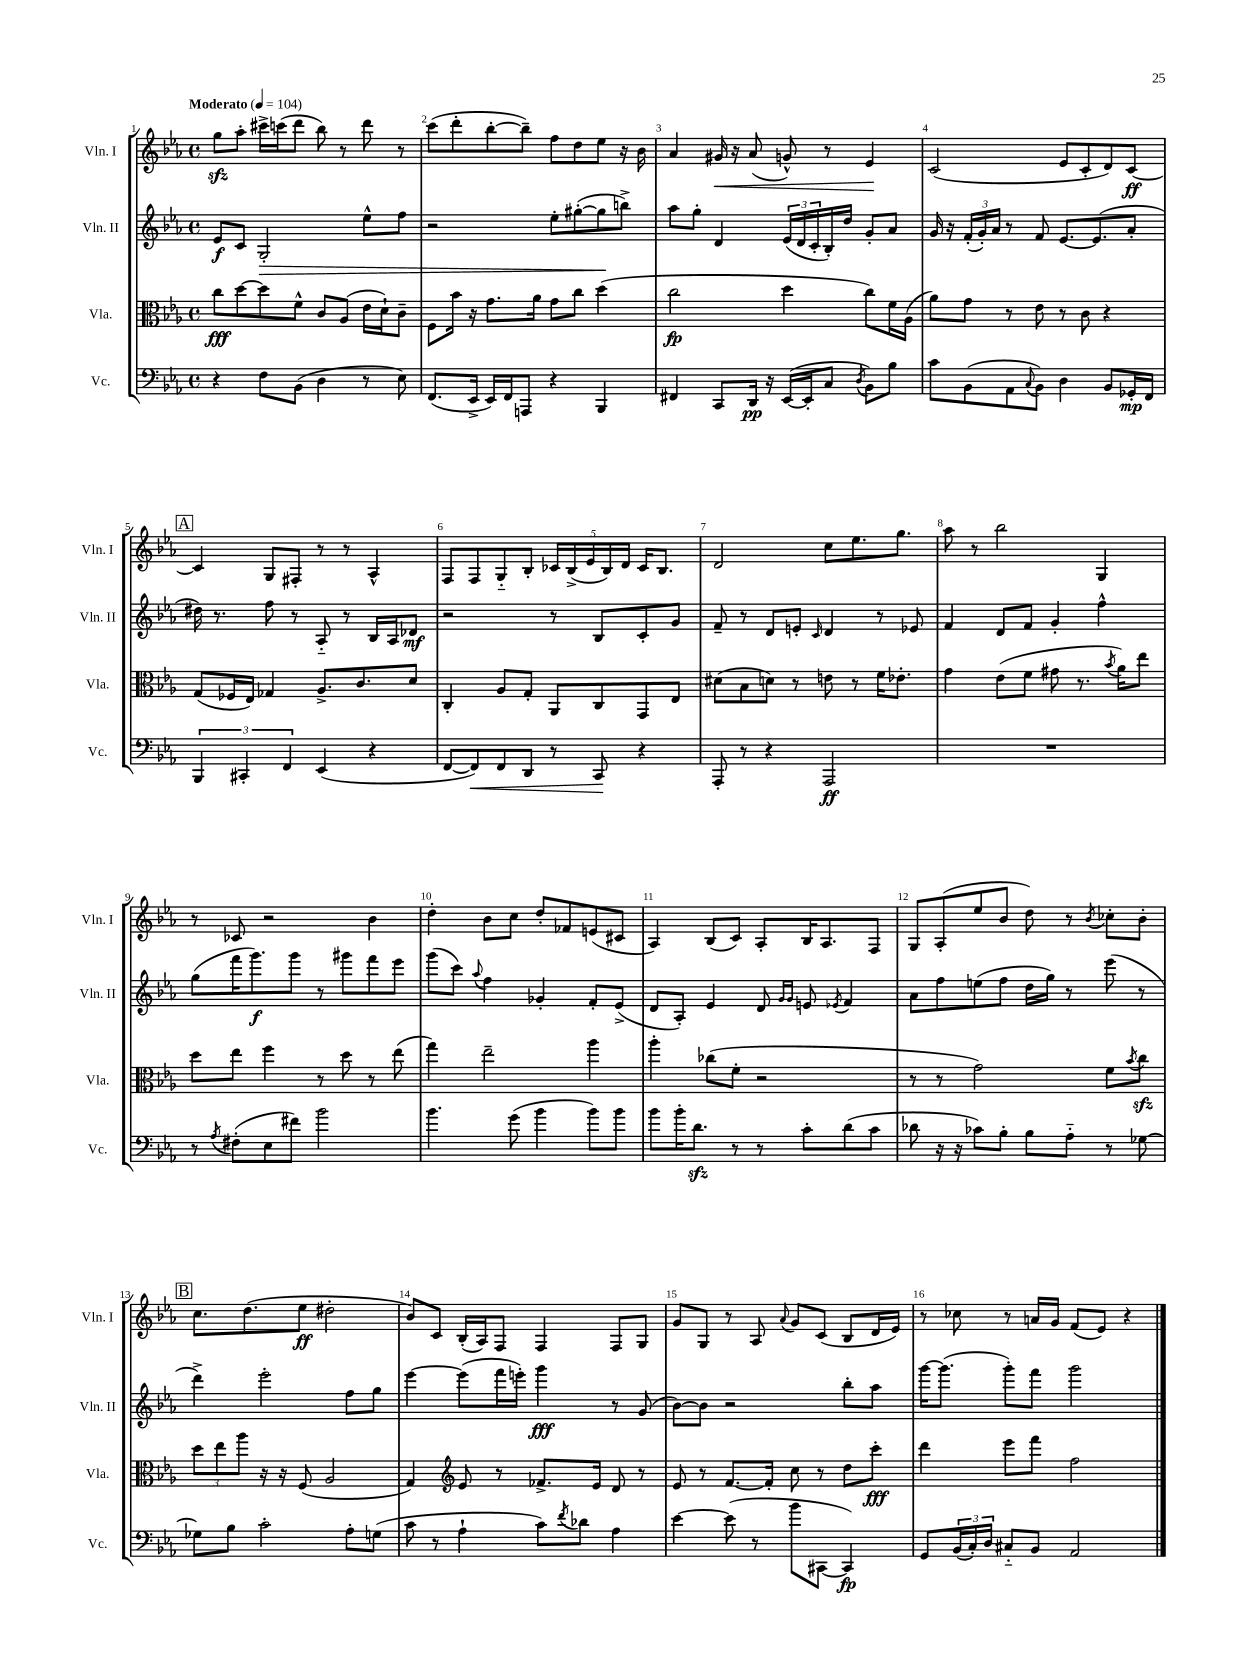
<<
\new StaffGroup <<
\new Staff = "s0" \with { instrumentName = "Vln. I" shortInstrumentName = "Vln. I" } {
    \clef treble \key ees \major \defaultTimeSignature \time 4/4 \tempo "Moderato" 4 = 104
    g''8\sfz aes''8-. cis'''16-> c'''16( d'''8 bes''8) r8 d'''8 r8 |
    c'''8( d'''8-. bes''8~-. bes''8--) f''8 d''8 ees''8 r16 bes'16 |
    aes'4 gis'16\< r16 aes'8( g'8-^) r8 ees'4\! |
    c'2( ees'8 c'8-. d'8) c'8~\ff |
    \mark \markup { \box "A" } c'4 g8 fis8-. r8 r8 aes4-^ |
    f8 f8 g8-_ bes8-. \tuplet 5/4 { ces'16 bes16->( ees'16 bes16) d'16 } ces'16 bes8. |
    d'2 c''8 ees''8. g''8. |
    aes''8 r8 bes''2 g4 |
    r8 ces'8 r2 bes'4 |
    d''4-. bes'8 c''8 d''8-. fes'8 e'8( cis'8 |
    aes4) bes8( c'8) aes8-. bes16 aes8. f8 |
    g8 aes8-.( ees''8 bes'8 d''8) r8 \acciaccatura { bes'8 } ces''8-. bes'8-. |
    \mark \markup { \box "B" } c''8. d''8.( ees''8\ff dis''2-. |
    bes'8) c'8 bes16-.( aes16) f8 f4 f8 g8 |
    g'8 g8 r8 aes8 \appoggiatura { aes'8 } g'8 c'8( bes8 d'16 ees'16) |
    r8 ces''8 r8 a'16 g'16 f'8( ees'8) r4 \bar "|." |
}
\new Staff = "s1" \with { instrumentName = "Vln. II" shortInstrumentName = "Vln. II" } {
    \clef treble \key ees \major \defaultTimeSignature \time 4/4
    ees'8\f c'8 g2-.\> ees''8-^ f''8 |
    r2 ees''8-. gis''8~-.( gis''8\! b''8->) |
    aes''8 g''8-. d'4 \tuplet 3/2 { ees'16( d'16 c'16-. } bes16-.) d''16 g'8-. aes'8 |
    g'16 r16 \tuplet 3/2 { f'16-.( g'16-.) aes'16 } r8 f'8 ees'8.~ ees'8.( aes'8-. |
    \mark \markup { \box "A" } dis''16) r8. f''8 r8 aes8-_ r8 bes16 aes16 des'8\mf |
    r2 r8 bes8 c'8-. g'8 |
    f'8-- r8 d'8 e'8-. \grace { c'16 } d'4 r8 ees'8 |
    f'4 d'8 f'8 g'4-. f''4-^ |
    g''8( f'''16 g'''8.\f) g'''8 r8 gis'''8 f'''8 ees'''8 |
    g'''8( c'''8) \appoggiatura { aes''8 } f''4 ges'4-. f'8-. ees'8->( |
    d'8 aes8-.) ees'4 d'8 \grace { g'16 g'16 } e'8 \acciaccatura { ees'8 } f'4 |
    aes'8 f''8 e''8( f''8 d''16 g''16) r8 ees'''8( r8 |
    \mark \markup { \box "B" } d'''4->) ees'''2-. f''8 g''8 |
    ees'''4~ ees'''8( f'''16 e'''16-.) g'''4\fff r8 g'8( |
    bes'8~) bes'8 r2 bes''8-. aes''8 |
    g'''16~ g'''8.( g'''8-.) f'''8 g'''2 \bar "|." |
}
\new Staff = "s2" \with { instrumentName = "Vla." shortInstrumentName = "Vla." } {
    \clef alto \key ees \major \defaultTimeSignature \time 4/4
    c''8\fff d''8~ d''8 f'8-^ c'8 aes8( ees'16 d'16-!) c'8-- |
    f8 bes'16 r16 g'8. aes'16 g'8 c''8 d''4( |
    c''2\fp d''4 c''8) f'16 aes16( |
    aes'8) g'8 r8 ees'8 r8 c'8 r4 |
    \mark \markup { \box "A" } g8( fes16 ees16) ges4 aes8.-> c'8. d'8 |
    c4-. aes8 g8-. aes,8 c8 g,8 ees8 |
    dis'8( bes8 d'8) r8 e'8 r8 f'16 ees'8.-. |
    g'4 ees'8( f'8 gis'8 r8. \acciaccatura { bes'8 } aes'16) ees''8 |
    d''8 ees''8 f''4 r8 d''8 r8 ees''8( |
    g''4) ees''2-- aes''4 |
    aes''4-. ces''8( f'8-. r2 |
    r8 r8 g'2) f'8 \acciaccatura { bes'8 } c''8\sfz |
    \mark \markup { \box "B" } \tuplet 3/2 { d''8 ees''8 aes''8 } r16 r16 f8( aes2 |
    g4) \clef treble ees'8 r8 fes'8.-> ees'16 d'8 r8 |
    ees'8 r8 f'8.~ f'16-. c''8 r8 d''8 c'''8-.\fff |
    d'''4 ees'''8 f'''8 f''2 \bar "|." |
}
\new Staff = "s3" \with { instrumentName = "Vc." shortInstrumentName = "Vc." } {
    \clef bass \key ees \major \defaultTimeSignature \time 4/4
    r4 f8 bes,8( d4 r8 ees8) |
    f,8.( ees,16-> ees,16) f,16 a,,8 r4 bes,,4 |
    fis,4 c,8 d,16\pp r16 ees,16~( ees,16-. c8 \acciaccatura { d8 } bes,8) bes8 |
    c'8 bes,8( aes,8 \appoggiatura { c8 } bes,8) d4 bes,8 ges,16-.\mp f,16 |
    \mark \markup { \box "A" } \tuplet 3/2 { bes,,4 cis,4-. f,4 } ees,4( r4 |
    f,8~ f,8\<) f,8 d,8 r8 c,8\! r4 |
    aes,,8-. r8 r4 aes,,2\ff |
    R1 |
    r8 \acciaccatura { aes8 } fis8-.( ees8 fis'8) bes'2 |
    bes'4. g'8( bes'4 bes'8) bes'8 |
    bes'8 bes'16-. d'8.\sfz r8 r8 c'8-. d'8( c'8 |
    des'8 r16 r16 ces'8) bes8-. bes8 aes8-_ r8 ges8~ |
    \mark \markup { \box "B" } ges8 bes8 c'2-. aes8-. g8( |
    c'8 r8 aes4-! c'8) \acciaccatura { f'8 } des'8 aes4 |
    ees'4~ ees'8( r8 bes'8 cis,8~ cis,4\fp) |
    g,8 \tuplet 3/2 { bes,16( c16-.) d16 } cis8-_ bes,8 aes,2 \bar "|." |
}
>>
>>
\layout { \context { \Score \override BarNumber.break-visibility = ##(#f #t #t) barNumberVisibility = #all-bar-numbers-visible } }
